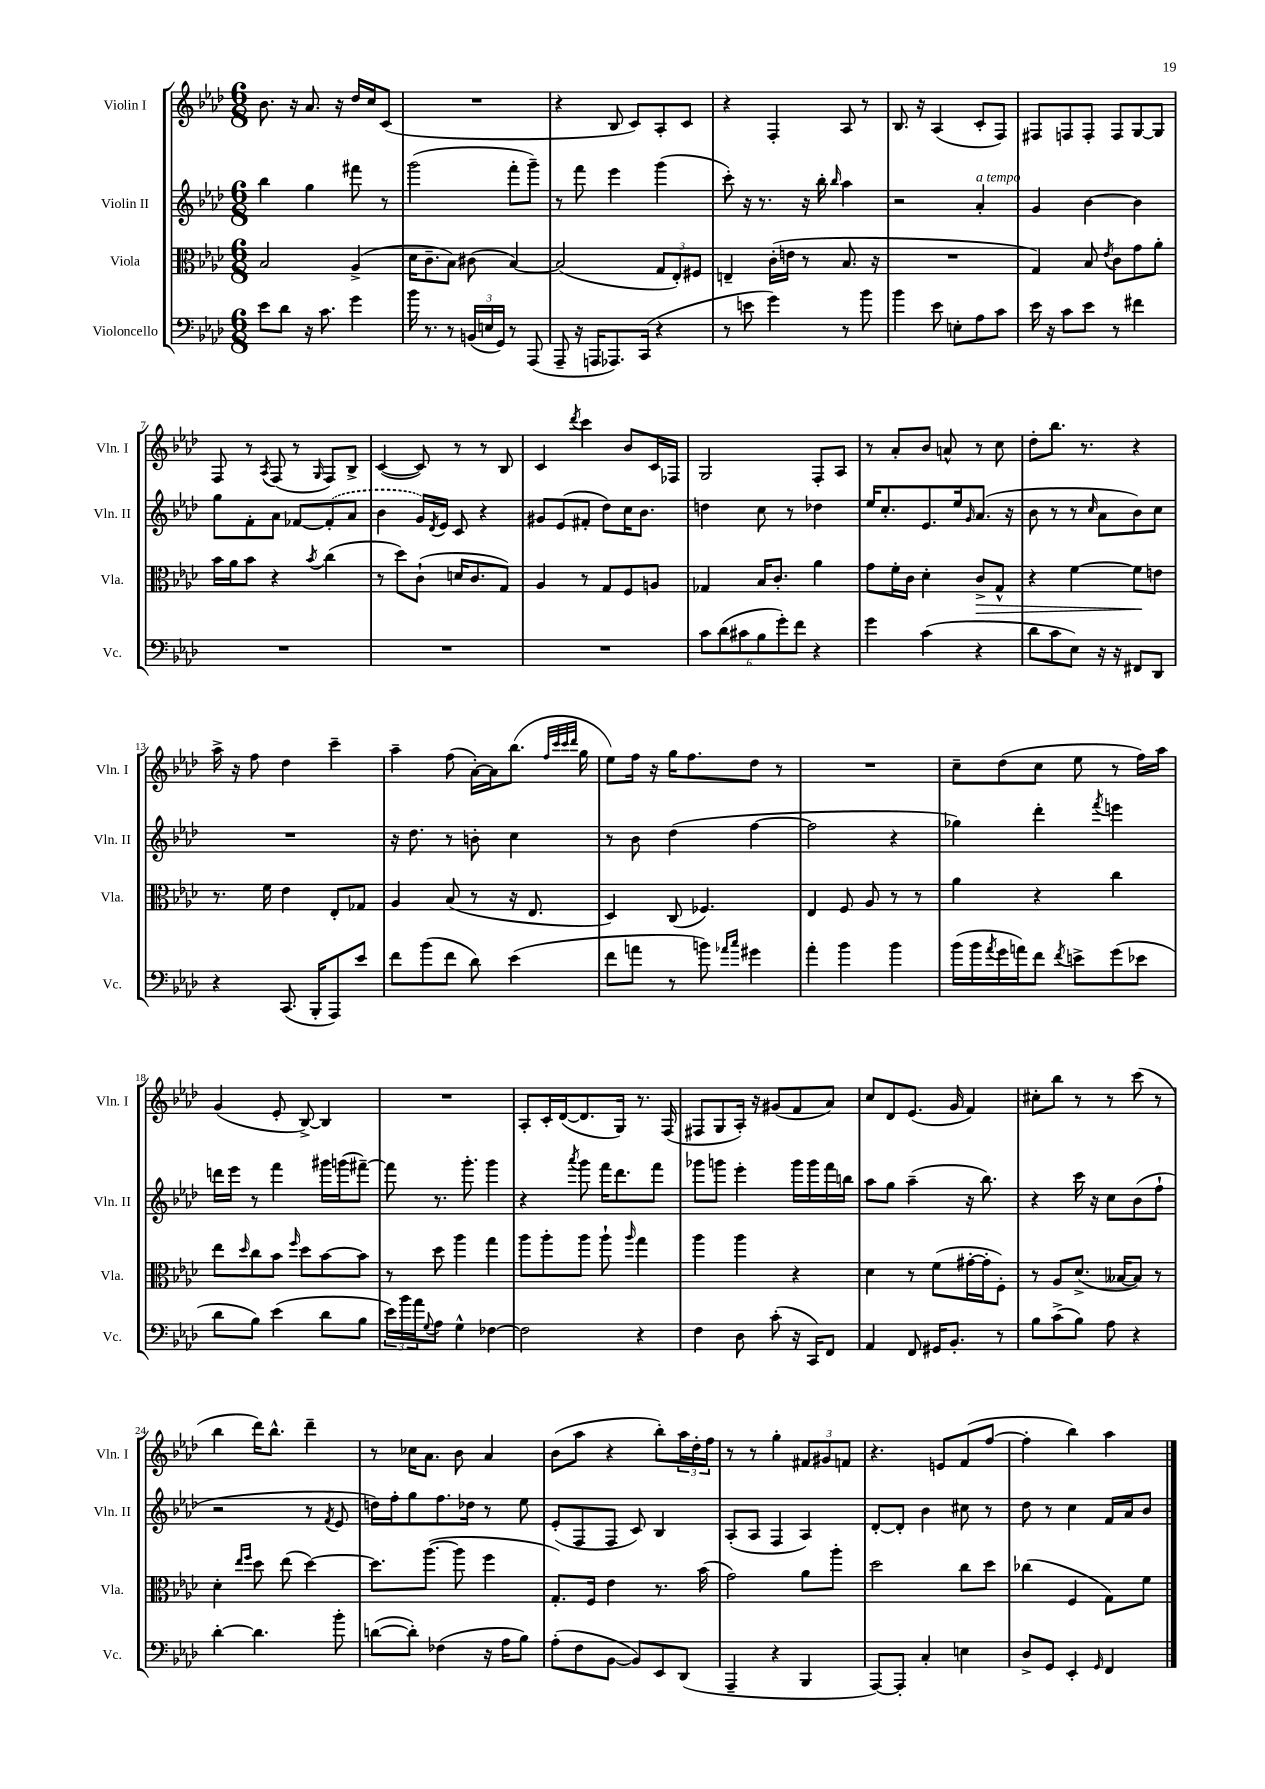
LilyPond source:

<<
\new StaffGroup <<
\new Staff = "s0" \with { instrumentName = "Violin I" shortInstrumentName = "Vln. I" } {
    \clef treble \key aes \major \numericTimeSignature \time 6/8
    bes'8. r16 aes'8. r16 des''16 c''16 c'8( |
    R2. |
    r4 bes8 c'8) aes8-. c'8 |
    r4 f4-. aes8 r8 |
    bes8. r16 aes4( c'8-. f8) |
    fis8 f8 f8-. f8 g8~ g8 |
    f8 r8 \acciaccatura { aes8 } f8( r8 \grace { g16 } f8) bes8-> |
    c'4~( c'8) r8 r8 bes8 |
    c'4 \acciaccatura { des'''8 } c'''4 bes'8 c'16 fes16 |
    g2 f8-. aes8 |
    r8 aes'8-. bes'8 a'8-^ r8 c''8 |
    des''8-. bes''8. r8. r4 |
    aes''16-> r16 f''8 des''4 c'''4-- |
    aes''4-- f''8( aes'16~-.) aes'16 bes''8.( \grace { f''32 c'''32 c'''32 des'''32 } g''16 |
    ees''8) f''16 r16 g''16 f''8. des''8 r8 |
    R2. |
    c''8-- des''8( c''8 ees''8 r8 f''16) aes''16 |
    g'4( ees'8-. bes8~->) bes4 |
    R2. |
    aes8-. c'16-. des'16~( des'8. g16) r8. f16( |
    fis8 g8 aes16-.) r16 gis'8( f'8 aes'8) |
    c''8 des'8 ees'8.( g'16 f'4) |
    cis''8-. bes''8 r8 r8 c'''8( r8 |
    bes''4 des'''16) bes''8.-^ des'''4-- |
    r8 ces''16 aes'8. bes'8 aes'4 |
    bes'8( aes''8 r4 bes''8-.) \tuplet 3/2 { aes''16 des''16-. f''16 } |
    r8 r8 g''4-. \tuplet 3/2 { fis'8 gis'8 f'8 } |
    r4. e'8 f'8( f''8~ |
    f''4-. bes''4) aes''4 \bar "|." |
}
\new Staff = "s1" \with { instrumentName = "Violin II" shortInstrumentName = "Vln. II" } {
    \clef treble \key aes \major \numericTimeSignature \time 6/8
    bes''4 g''4 fis'''8 r8 |
    g'''2( f'''8-. g'''8--) |
    r8 f'''8 ees'''4 g'''4( |
    c'''8-.) r16 r8. r16 bes''16-. \grace { bes''16 } aes''4 |
    r2 aes'4-.^\markup { \italic "a tempo" } |
    g'4 bes'4~ bes'4 |
    g''8 f'8-. aes'8 fes'8~ \once \slurDashed fes'8-.( aes'8 |
    bes'4 g'16) \acciaccatura { des'8 } ees'16 c'8 r4 |
    gis'8 ees'8( fis'8-. des''8) c''16 bes'8. |
    d''4 c''8 r8 des''4 |
    ees''16 c''8.-. ees'8. ees''16 \grace { g'16 } aes'8.( r16 |
    bes'8 r8 r8 \grace { c''16 } aes'8 bes'8) c''8 |
    R2. |
    r16 des''8. r8 b'8-. c''4 |
    r8 bes'8 des''4( f''4~ |
    f''2 r4 |
    ges''4) des'''4-. \acciaccatura { f'''8 } e'''4 |
    d'''16 ees'''16 r8 f'''4 gis'''16 g'''16( fis'''8~--) |
    fis'''8 r8. g'''8.-. g'''4 |
    r4 \acciaccatura { aes'''8 } g'''8 f'''16 des'''8. f'''8 |
    ges'''8 g'''8 ees'''4-. g'''16 g'''16 f'''16 b''16 |
    aes''8 g''8 aes''4--( r16 bes''8.) |
    r4 c'''16 r16 c''8 bes'8( f''8-! |
    r2 r8 \acciaccatura { f'8 } ees'8 |
    d''16) f''16-. g''8 f''8. des''16 r8 ees''8 |
    ees'8-.( f8 f8 c'8) bes4 |
    aes8-.( aes8 f4 aes4) |
    des'8~-. des'8-. bes'4 cis''8 r8 |
    des''8 r8 c''4 f'16 aes'16 bes'8 \bar "|." |
}
\new Staff = "s2" \with { instrumentName = "Viola" shortInstrumentName = "Vla." } {
    \clef alto \key aes \major \numericTimeSignature \time 6/8
    bes2 aes4->( |
    des'16 c'8.-- bes8) cis'8( bes4~) |
    bes2( \tuplet 3/2 { g8 ees8-.) fis8 } |
    e4-- c'16-.( e'16 r8 bes8. r16 |
    R2. |
    g4) bes8 \acciaccatura { ees'8 } c'8 g'8 aes'8-. |
    bes'16 aes'16 bes'8 r4 \acciaccatura { bes'8 } c''4( |
    r8 des''8) c'8-!( d'16 c'8. g8) |
    aes4 r8 g8 f8 a8 |
    ges4 bes16 c'8.-. aes'4 |
    g'8 f'16-. c'16 des'4-. c'8->\> g8-^ |
    r4 f'4~ f'8\! e'8 |
    r8. f'16 ees'4 ees8-. ges8 |
    aes4 bes8( r8 r16 ees8. |
    des4) c8( fes4.) |
    ees4 f8 aes8 r8 r8 |
    aes'4 r4 c''4 |
    ees''8 \grace { des''16 } c''8 bes'8 \grace { f''16 } des''8 bes'8~ bes'8 |
    r8 des''8 aes''4 g''4 |
    aes''8 aes''8-. aes''8 aes''8-! \grace { aes''16 } g''4 |
    aes''4 aes''4 r4 |
    des'4 r8 f'8( gis'16~-. gis'16-. f8-.) |
    r8 aes8 des'8.->( beses16~ beses8) r8 |
    des'4-. \grace { ees''16 f''16 } des''8 ees''8( des''4~) |
    des''8. aes''8.~( aes''8 f''4 |
    g8.-.) f16 ees'4 r8. bes'16( |
    g'2) aes'8 aes''8-. |
    des''2 c''8 des''8 |
    ces''4( f4 g8) f'8 \bar "|." |
}
\new Staff = "s3" \with { instrumentName = "Violoncello" shortInstrumentName = "Vc." } {
    \clef bass \key aes \major \numericTimeSignature \time 6/8
    ees'8 des'8 r16 c'8. g'4 |
    bes'16 r8. r8 \tuplet 3/2 { b,16( e16 g,16) } r8 aes,,8( |
    aes,,8-- r16 a,,16 aes,,8.) c,16( r4 |
    r8 e'8 g'4) r8 bes'8 |
    bes'4 ees'8 e8-. aes8 c'8 |
    ees'16 r16 c'8 ees'8 r8 fis'4 |
    R2. |
    R2. |
    R2. |
    \tuplet 6/4 { c'8 des'8( cis'8 bes8 g'8-.) f'8 } r4 |
    g'4 c'4( r4 |
    des'8 c'8 ees8) r16 r16 fis,8 des,8 |
    r4 c,8.( bes,,16-. aes,,8) ees'8 |
    f'8 bes'8( f'8 des'8) ees'4( |
    f'8 a'8 r8 b'8) \grace { aes'16 c''16 } gis'4 |
    aes'4-. bes'4 bes'4 |
    bes'16( bes'16 \acciaccatura { aes'8 } g'16 a'16) f'8 \acciaccatura { f'8 } e'8-> g'8( ees'8 |
    des'8 bes8) ees'4( des'8 bes8 |
    \tuplet 3/2 { ees'16) bes'16 aes'16 } \appoggiatura { g8 } aes8 g4-^ fes4~ |
    fes2 r4 |
    f4 des8 c'8-.( r16 c,16) f,8 |
    aes,4 f,8 gis,16 bes,8.-. r8 |
    bes8 c'8->( bes8) aes8 r4 |
    des'4~-. des'4. bes'8-. |
    d'8~( d'8-.) fes4( r16 aes16 bes8) |
    aes8-.( f8 bes,8~ bes,8) ees,8 des,8( |
    aes,,4-- r4 bes,,4 |
    aes,,8~) aes,,8-. c4-. e4 |
    des8-> g,8 ees,4-. \grace { g,16 } f,4 \bar "|." |
}
>>
>>
